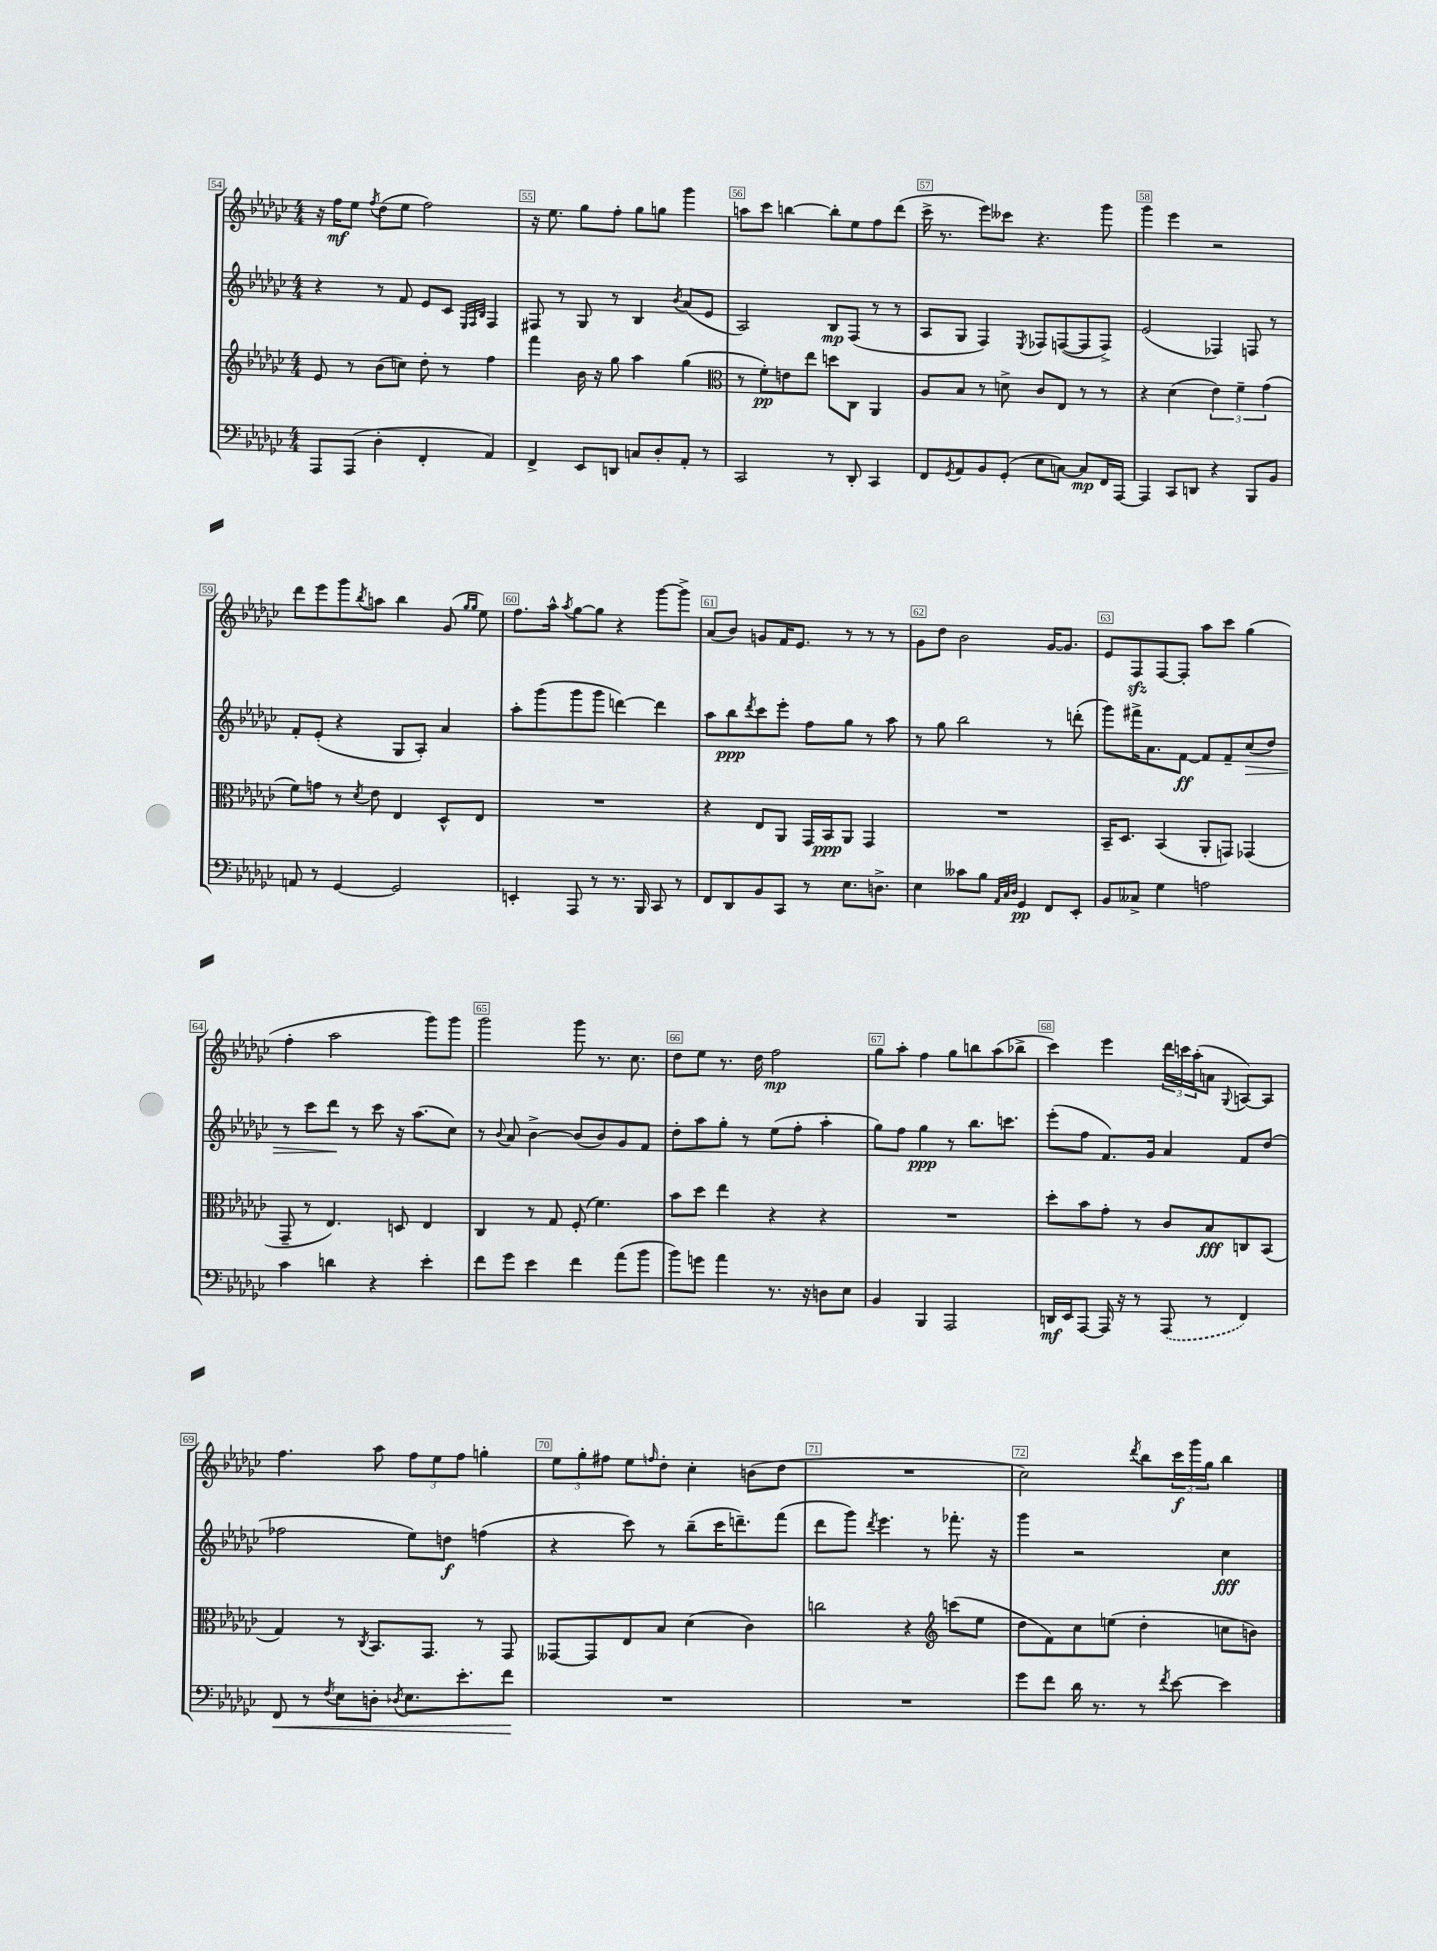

**kern	**kern	**kern	**kern
*staff4	*staff3	*staff2	*staff1
*clefF4	*clefG2	*clefG2	*clefG2
*k[b-e-a-d-g-c-]	*k[b-e-a-d-g-c-]	*k[b-e-a-d-g-c-]	*k[b-e-a-d-g-c-]
*M4/4	*M4/4	*M4/4	*M4/4
8AAA-/L	8e-/	4r	16r
.	.	.	16ff\LK
(8AAA-/J	8r	.	8ee-\J
.	.	.	8qff/
4D-'\	(8b-\L	8r	(8dd-\L
.	8cc\J)	8f/	8ee-\J
4FF'/	8dd-'\	8e-/L	2ff\)
.	8r	8c-/J	.
.	.	32qqE-/LLL	.
.	.	32qqF/	.
.	.	32qqB-/JJJ	.
4AA-/)	4ff\	4F/	.
=	=	=	=
4FF^/	4fff\	8F#/	16r
.	.	.	8.ee-\
.	.	8r	.
8EE-/L	16b-\	8G-/	8gg-\L
.	16r	.	.
8DD/J	8gg-\	8r	8ff'\J
8C/L	4aa-\	4B-/	8gg-\L
8D-'/	.	.	8gg\J
.	.	8qb-/	.
8AA-'/J	(4gg-\	(8a-/L	4ggg-\
8r	.	8e-/J	.
=	=	=	=
*	*clefC3	*	*
2CC-/	8r	2A-/)	8aa\L
.	8f'\L)	.	8ccc-\J
.	8e\	.	[4bb\
.	8ee-\J	.	.
8r	8dd\L	8B-/L	8bb'\]L
8DD-'/	8C-\J	(8F/J	8ee-\
4CC-/	4AA-/	8r	8ff\
.	.	8r	(8ddd-\J
=	=	=	=
8FF/L	8A-/L	8A-/L	16ccc-^\
.	.	.	8.r
8qGG-/	.	.	.
8AA-/	8B-/J	8G-/J	.
8BB-/	8r	4F/)	8eee-\L)
(8GG-'/J	8d^\	.	8ccc--\J
.	.	8qE-/	.
8E-\L	8c-/L	8F-/L	4.r
[8C\J)	8E-/J	([8F/	.
8C/]L	8r	8F/]	.
16FF/L	8r	8F^/J)	8ggg-\
[16AAA-/JJ	.	.	.
=	=	=	=
4AAA-/]	4r	(2e-/	4ggg-\
8CC-/L	(4d-\	.	4eee-\
8DD/J	.	.	.
4r	6e-\)	4F-/)	2r
.	6f~\	.	.
8BBB-/L	.	8F/	.
.	(6g-\	.	.
8BB-/J	.	8r	.
=	=	=	=
8AA/	8f\L)	8f'/L	8ddd-\L
8r	8g\J	(8e-'/J	8eee-\
[4GG-/	8r	4r	8ggg-\
.	8qd-/	.	8qbb-/
.	8e-\	.	8aa\J
2GG-/]	4E-/	8G-/L	4bb-\
.	.	8A-'/J)	.
.	8D-^^/L	4a-/	(8g-/
.	.	.	16qqgg-/LL
.	.	.	16qqgg-/JJ
.	8E-/J	.	8ee-\)
=	=	=	=
4EE'/	1r	8aa-'\L	8.ff\L
.	.	(8ggg-\	.
.	.	.	16aa-^^\Jk
.	.	.	8qaa-/
8AAA-/	.	8ggg-\	[8gg-\L
8r	.	8ggg-\J	8gg-\]J
8.r	.	[4ddd\)	4r
16BBB-/	.	.	.
8CC-/	.	4ddd\]	[8ggg-\L
8r	.	.	8ggg-^\]J
=	=	=	=
8FF/L	4r	8aa-\L	(8a-/L
8DD-/	.	8bb-\	8b-/J)
.	.	8qddd-/	.
8BB-/	8E-/L	8ccc-\	8g/L
8CC-/J	8AA-/J	8eee-'\J	16f/K
.	.	.	8.e-/J
8r	16GG-/LL	8ff\L	.
.	16BB-/J	.	.
8.E-\L	8AA-/J	8gg-\J	8r
.	4GG-/	8r	8r
8.D^\J	.	.	.
.	.	8aa-\	8r
=	=	=	=
4E-\	1r	8r	8g-\L
.	.	8gg-\	8dd-\J
8c--\L	.	2bb-\	2b-\
8B-\J	.	.	.
32qqAA-/LLL	.	.	.
32qqC-/	.	.	.
32qqD-/JJJ	.	.	.
4GG-/	.	.	.
8FF/L	.	8r	[16g-/LK
.	.	.	8.g-/]J
8EE-'/J	.	(8ddd'\	.
=	=	=	=
8BB-/L	16BB-~/LK	8ggg-\L)	8e-/L
.	8.D-/J	.	.
8C--^/J	.	16fff#^\K	8F/
.	.	8.a-\	.
4G-\	(4BB-/	.	[8F/
.	.	[8f\J	8F'/]J
2A\	8AA-'/L	8f/]L	8aa-\L
.	8GG/J)	8f~/	8ccc-\J
.	(4GG-/	(8cc-/	(4gg-\
.	.	8dd-/J)	.
=	=	=	=
4c-\	8GG-~/	8r	4ff'\
.	8r	8ccc-\L	.
4d\	4.E-/)	8ddd-\J	2aa-\
.	.	8r	.
4r	.	8ccc-\	.
.	8D/	16r	.
.	.	(8.aa-\L	.
4e-'\	4E-/	.	8ggg-\L)
.	.	8cc-\J)	8ggg-\J
=	=	=	=
8f\L	4C-/	8r	2ggg-\
.	.	8qqb-/	.
8g-\J	.	8a-/	.
4e-\	8r	[4b-^\	.
.	8G-/	.	.
4f\	(8F'/	(8b-/]L	8ggg-\
.	4.f\)	8b-/)	8.r
(8a-\L	.	8g-/	.
.	.	.	8.cc-\
8b-\J	.	8f/J	.
=	=	=	=
8b-\L)	8b-\L	8dd-'\L	8dd-\L
8g\J	8dd-\J	8aa-\	8ee-\J
4a-\	4ee-\	8gg-'\J	8.r
.	.	8r	.
.	.	.	16dd-\
8.r	4r	(8ee-\L	2ff\
.	.	8ff'\J	.
16r	.	.	.
8D\L	4r	4aa-'\	.
8E-\J	.	.	.
=	=	=	=
4BB-/	1r	8gg-\L)	8gg-\L
.	.	8ff\J	8aa-'\J
4BBB-/	.	4gg-\	4ff\
2AAA-/	.	8r	8gg-\L
.	.	8.bb-\L	8bb\
.	.	.	(8aa-\
.	.	8.ccc\J	.
.	.	.	8bb-^\J
=	=	=	=
16DD/LL	8dd-'\L	(8eee-'\L	4ccc-\)
16EE-/J	.	.	.
[8AAA-/J	8b-\	8ff\J	.
16AAA-/]	8g-'\J	8.f/L)	4eee-\
16r	.	.	.
8r	8r	.	.
.	.	16g-/Jk	.
(8AAA-/	8c-/L	4a-/	24ddd-\LL
.	.	.	24ccc\
.	.	.	(24aa-'\J
8r	8B-/	.	8a\J
.	.	.	8qqG-/
4FF/)	8C/	8f/L	[8A/L)
.	(8BB-/J	(8dd-/J	8A/]J
=	=	=	=
8FF/	4G-/)	2ff-\	4.ff\
8r	.	.	.
8qF/	.	.	.
8E-\L	8r	.	.
.	8qC-/	.	.
8D'\J	8.BB-/L	.	8aa-\
8qD-/	.	.	.
8.E-\L	.	8ee-\L)	12ff\L
.	8.GG-/J	.	.
.	.	.	12ee-\
.	.	8dd\J	.
.	.	.	12ff\J
8.e-'\	.	.	.
.	8r	(4ff\	4gg'\
8f\J	8GG-/	.	.
=	=	=	=
1r	[8GG--/L	4r	12ee-\L
.	.	.	12gg-'\
.	8GG--/]	.	.
.	.	.	12ff#\J
.	8E-/	8ccc-\)	8ee-\L
.	.	.	16qqff/
.	8B-/J	8r	8dd-'\J
.	(4d-\	(8bb-~\L	4cc-'\
.	.	16ccc-\K	.
.	.	8.ddd~\)	.
.	4c-\)	.	(8b\L
.	.	(8fff\J	8dd-\J
=	=	=	=
1r	2cc\	8ddd-\L	1r
.	.	8ggg-\J)	.
.	.	8qddd-/	.
.	.	4.eee-\	.
.	4r	.	.
.	.	8r	.
*	*clefG2	*	*
.	(8ccc\L	8.fff-'\	.
.	8ee-\J	.	.
.	.	16r	.
=	=	=	=
8g-\L	8dd-\L	4ggg-\	2cc-\)
8f\J	8f\)	.	.
16d-\	8cc-\	2r	.
8.r	.	.	.
.	(8ee\J	.	.
.	.	.	8qddd-/
8r	4dd-'\	.	8bb-\L
8qf/	.	.	.
[8e-\	.	.	24ccc-\L
.	.	.	24ggg-\
.	.	.	24gg-\JJ
4e-\]	8cc\L	4cc-\	4bb-\
.	8b\J)	.	.
==	==	==	==
*-	*-	*-	*-
